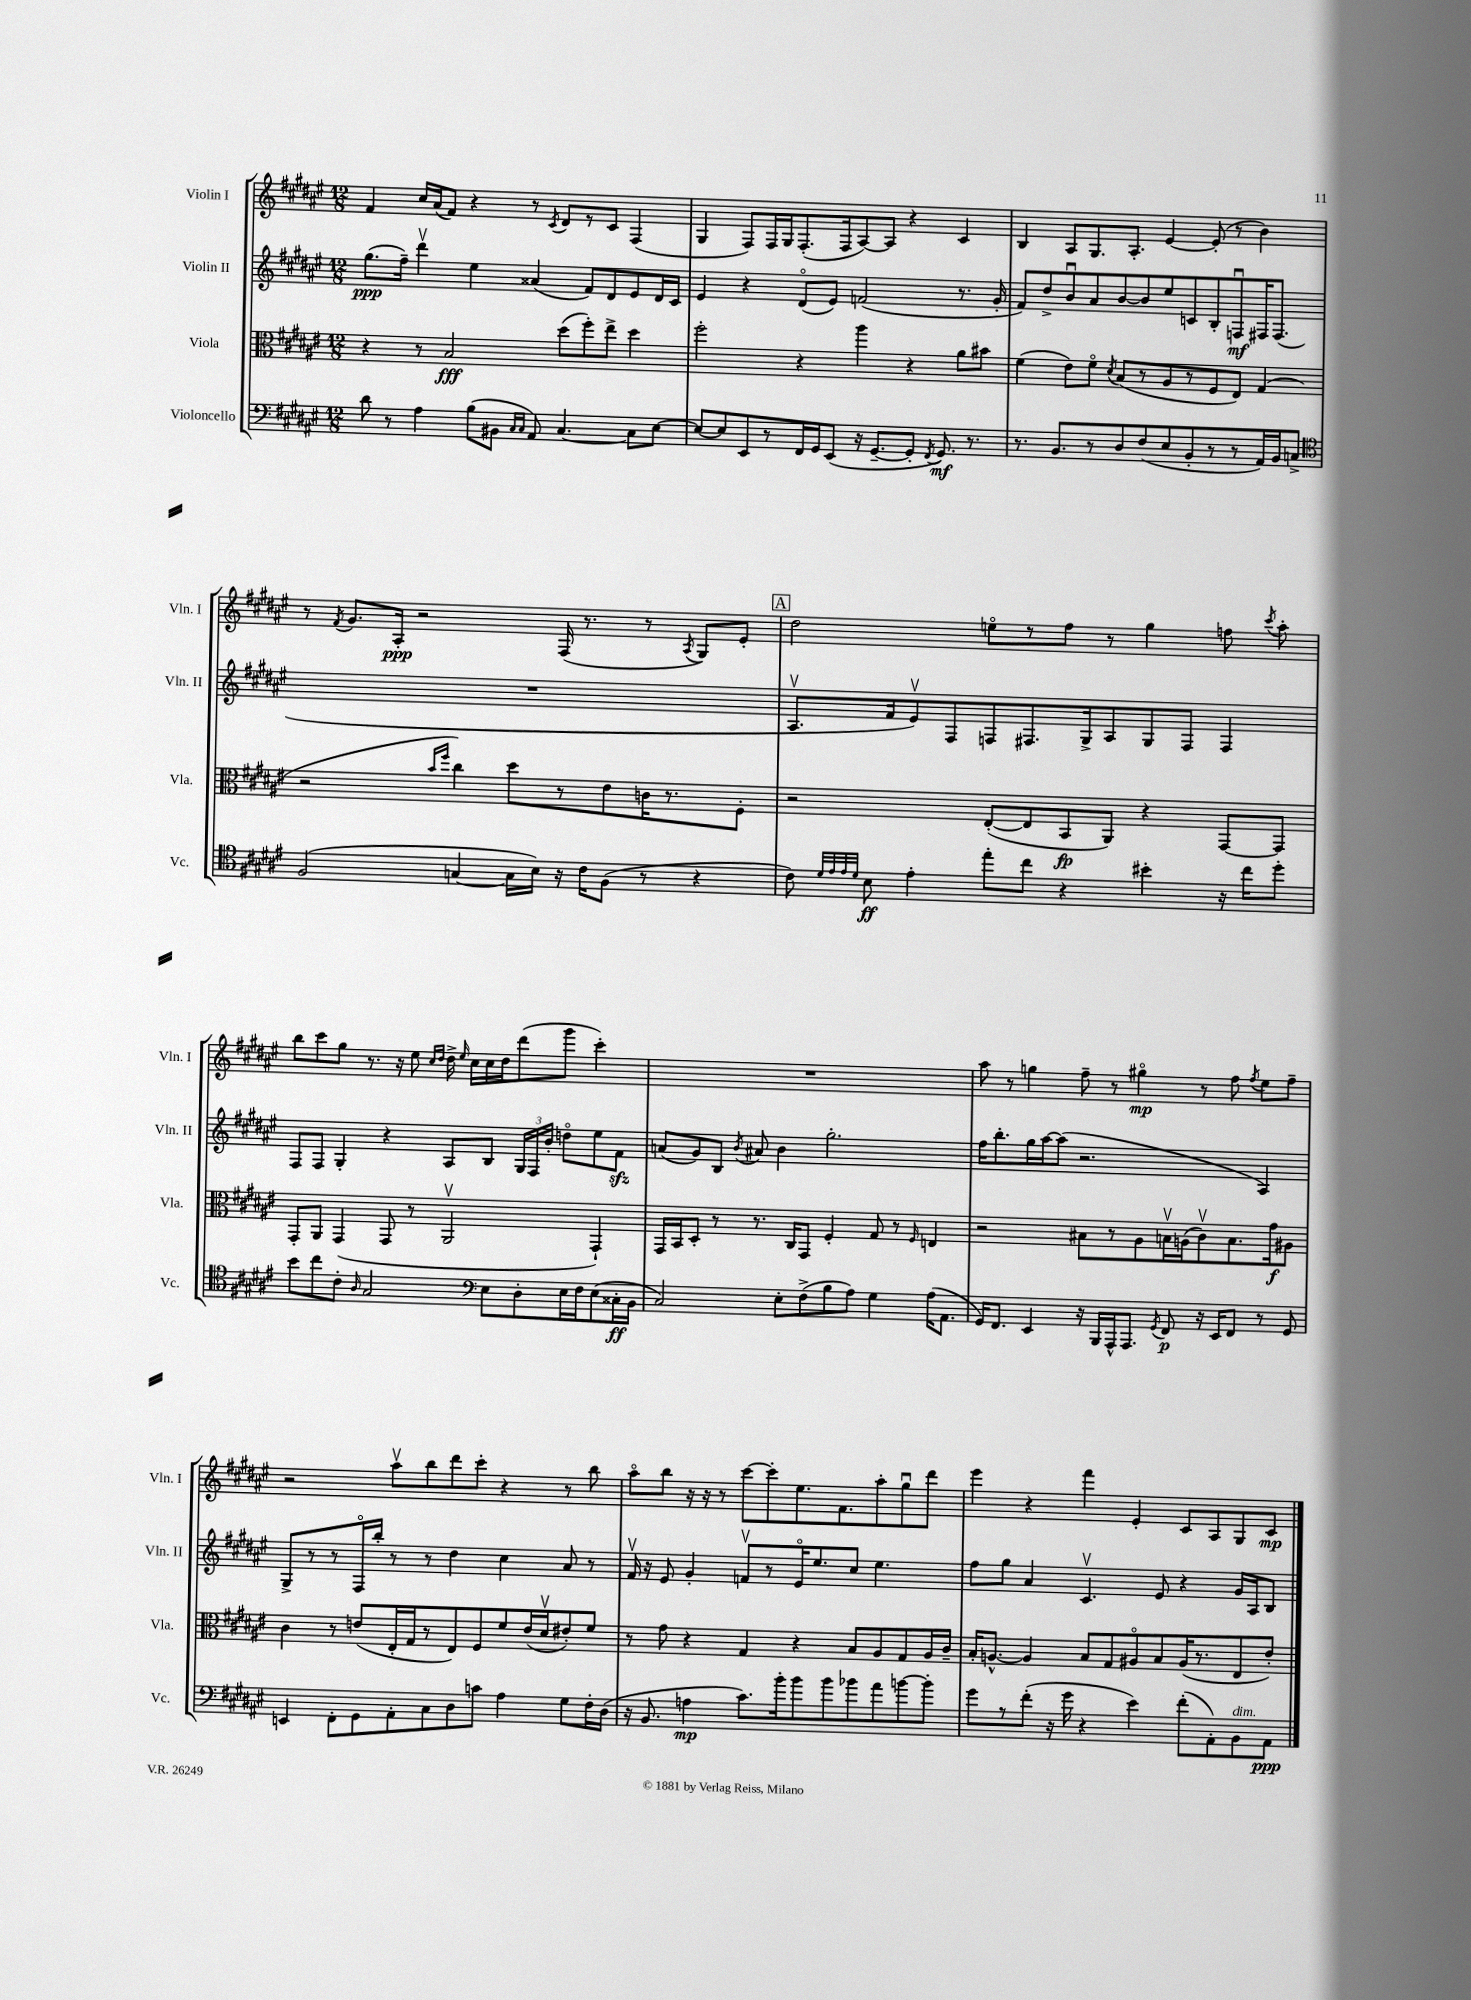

**kern	**kern	**kern	**kern
*staff4	*staff3	*staff2	*staff1
*clefF4	*clefC3	*clefG2	*clefG2
*k[f#c#g#d#a#e#]	*k[f#c#g#d#a#e#]	*k[f#c#g#d#a#e#]	*k[f#c#g#d#a#e#]
*M12/8	*M12/8	*M12/8	*M12/8
8d#\	4r	(8.gg#\L	4f#/
8r	.	.	.
.	.	16ff#~\Jk)	.
4A#\	8r	4ddd#v\	16cc#/LL
.	.	.	(16a#/J
.	2B/	.	8f#/J)
(8B\L	.	4ee#\	4r
8BB#\J	.	.	.
16qqC#/LL	.	.	.
16qqC#/JJ	.	.	.
8AA#/)	.	(4a##/	8r
.	.	.	8qc#/
[4.C#/	(8dd#\L	.	8d#/L
.	8ff#'\)	8f#/L)	8r
.	8ee#^\J	8d#/	8c#/J
8C#\]L	4dd#\	8e#/	(4F#/
[8E#\J	.	16d#/L	.
.	.	16c#/JJ	.
=	=	=	=
8E#/_L	2ff#'\	4e#/	4G#/
8E#/]	.	.	.
8EE#/	.	4r	8F#/L)
8r	.	.	16F#/L
.	.	.	16G#/J
16FF#/L	4r	(8d#o/L	(8.F#'/
16GG#/J	.	.	.
(8EE#/J	.	8e#/J)	.
.	.	.	16F#/k
16r	4aa#\	(2f/	[8A#/)
[8.GG#~/L	.	.	.
.	.	.	8A#/]J
8GG#'/]J	4r	.	4r
8qFF#/	.	.	.
8.GG#/)	.	.	.
.	8a#\L	8.r	4c#/
8.r	.	.	.
.	8b#\J	.	.
.	.	16g#'/	.
=	=	=	=
8.r	(4f#\	8f#/L)	4B/
.	.	8dd#^/	.
8.BB/L	.	.	.
.	8e#\L)	8bu/	8A#/L
8r	8f#o\J	8a#/	8.G#/
.	8qd#/	.	.
8D#/	(8B/L	[8b/	.
.	.	.	8.A#'/J
(8F#/	8r	8b/]	.
8E#/	8A#/	8ee#/	[4e#/
8BB'/	8r	8c/	.
8r	8F#/	8B'/	(8e#'/]
8r	8E#/J)	8Fu/	8r
16AA#/L)	(4G#/	16F#/K	4b\)
16BB/J	.	(8.F#/J	.
8C^/J	.	.	.
=	=	=	=
*clefC4	*	*	*
(2F#/	2r	1.r	8r
.	.	.	8qf#/
.	.	.	8.g#/L
.	.	.	16A#'/Jk
.	.	.	2r
.	16qqb/LL	.	.
.	16qqff#/JJ	.	.
[4G/	4cc#\)	.	.
16G\]LL	8dd#\L	.	.
16B\JJ)	.	.	.
16r	8r	.	(16F#/
16c#\LK	.	.	8.r
(8F#\J	8e#\	.	.
8r	16c\K	.	8r
.	8.r	.	.
.	.	.	8qA#/
4r	.	.	8G#/L)
.	8F#'\J	.	8e#'/J
=	=	=	=
8c#\)	2r	8.A#v/L	2dd#\
32qqd#/LLL	.	.	.
32qqe#/	.	.	.
32qqe#/	.	.	.
32qqd#/JJJ	.	.	.
8B\	.	.	.
.	.	16f#/k	.
4e#'\	.	8e#v/)	.
.	.	8F#/	.
8ee#'\L	([8E#'/L	8F/	8eeo\L
8cc#\J	8E#/]	8.F#/	8r
4r	8BB/	.	8ff#\J
.	.	16G#^/k	.
.	8AA#/J)	8A#/	8r
4b#'\	4r	8G#/	4gg#\
.	.	8F#/J	.
16r	[8GG#/L	4F#/	8ff\
16cc#\LK	.	.	.
.	.	.	8qccc#/
8dd#'\J	8GG#/]J	.	8aa#'\
=	=	=	=
8b\L	8GG#'/L	8F#/L	8bb\L
8cc#\	8AA#/J	8F#/J	8ccc#\
8c#'\J	(4GG#/	4G#'/	8gg#\J
16qqA#/	.	.	.
2G#/	.	.	8.r
.	8GG#/	4r	.
.	.	.	16r
.	8r	.	8ee#\
.	.	.	16qqcc#/LL
.	.	.	16qqdd#/JJ
.	2AA#v/	8A#/L	16dd#^\
.	.	.	16qqee#/
.	.	.	16cc#\LL
*clefF4	*	*	*
8E#\L	.	8B/J	16cc#\
.	.	.	16dd#\J
8D#'\	.	24G#/LL	(8ddd#\
.	.	24F#/	.
.	.	24b'/JJ	.
16E#\L	.	8ddo\L	8ggg#\J
16F#\J	.	.	.
(8E#\	4GG#`/)	8ee#\	4ccc#'\)
16C##'\L	.	8f#\J	.
16BB\JJ	.	.	.
=	=	=	=
2C#/)	16GG#/LL	(8a/L	1.r
.	16BB/J	.	.
.	8D#'/J	8g#/)	.
.	8r	8B/J	.
.	.	8qb/	.
.	8.r	8a#/	.
8E#'\L	.	4b\	.
.	16C#/LK	.	.
(8F#^\	8GG#/J	.	.
8B\	4F#'/	2.gg#'\	.
8A#\J)	.	.	.
4G#\	8G#/	.	.
.	8r	.	.
.	16qqF#/	.	.
(16A#\LK	4E/	.	.
8.AA#\J	.	.	.
=	=	=	=
16GG#/LK)	2r	16ff#\LK	8aa#\
8.FF#/J	.	8.bb'\	.
.	.	.	8r
4EE#/	.	16gg#\L	4gg\
.	.	[16aa#\J	.
.	.	(8aa#\]J	.
16r	8B#\L	2.r	8ff#~\
16BBB/LL	.	.	.
16AAA#^^/J	8r	.	8r
8.AAA#/J	.	.	.
.	8A#\	.	4gg#o\
8qGG#/	.	.	.
8FF#/	16Bv\L	.	.
.	(16A\J	.	.
16r	8c#v\)	.	8r
16EE#/LK	.	.	.
8FF#/J	8.B\	.	8ff#\
.	.	.	8qff#/
8r	.	4A#/)	8ee#\L
.	16g#\k	.	.
8GG#/	8A#\J	.	8ff#~\J
=	=	=	=
4EE/	4c#\	8G#^/L	2r
.	.	8r	.
8FF#'\L	8r	8r	.
8GG#\	(8e/L	16F#o/L	.
.	.	16bb'/JJ	.
8AA#'\	16E#'/L	8r	8aa#v\L
.	16G#/J	.	.
8C#\	8r	8r	8bb\
8D#\	8E#/)	4dd#\	8ddd#\
8c\J	8F#/	.	8ccc#'\J
4A#\	8f#/	4cc#\	4r
.	(16e/L	.	.
.	16d#v/J	.	.
8G#\L	8e#'/)	8a#/	8r
16F#'\L	8f#/J	8r	8bb\
(16D#\JJ	.	.	.
=	=	=	=
16r	8r	16f#v/	8aa#o\L
8.BB/	.	16r	.
.	8g#\	8e#/	8bb\J
4A\	4r	4g#'/	16r
.	.	.	16r
.	.	.	8r
8.c#\L)	4G#/	8fv/L	[8ccc#\L
.	.	8r	8ccc#'\]
16b'\k	.	.	.
8b\	4r	16e#o/K	8.ee#\
.	.	8.ee#/	.
8b\	.	.	.
.	.	.	8.f#\
8b-\	8B/L	8cc#/J	.
8a#\	8A#/	4.ee#\	8aa#'\
[8b\	8G#/	.	8gg#u\
8b'\]J	16A#/L	.	8ddd#\J
.	16c#~/JJ	.	.
=	=	=	=
8g#\L	16B'/LK	8ff#\L	4eee#\
.	[8.A^^/J	.	.
8r	.	8gg#\J	.
(8f#'\J	4A/]	4a#/	4r
16r	.	.	.
16g#\	.	.	.
4r	8B/L	4.c#v/	4fff#\
.	8G#/	.	.
4e#\)	8A#o/	.	4e#'/
.	8B/	8e#/	.
(8f#'\L	(16A#/K	4r	8c#/L
.	8.r	.	.
8AA#'\)	.	.	8A#/
8BB\	8E#/	16g#/LL	8G#/
.	.	16A#/J	.
8AA#\J	8e#'/J)	8B/J	8c#/J
==	==	==	==
*-	*-	*-	*-
